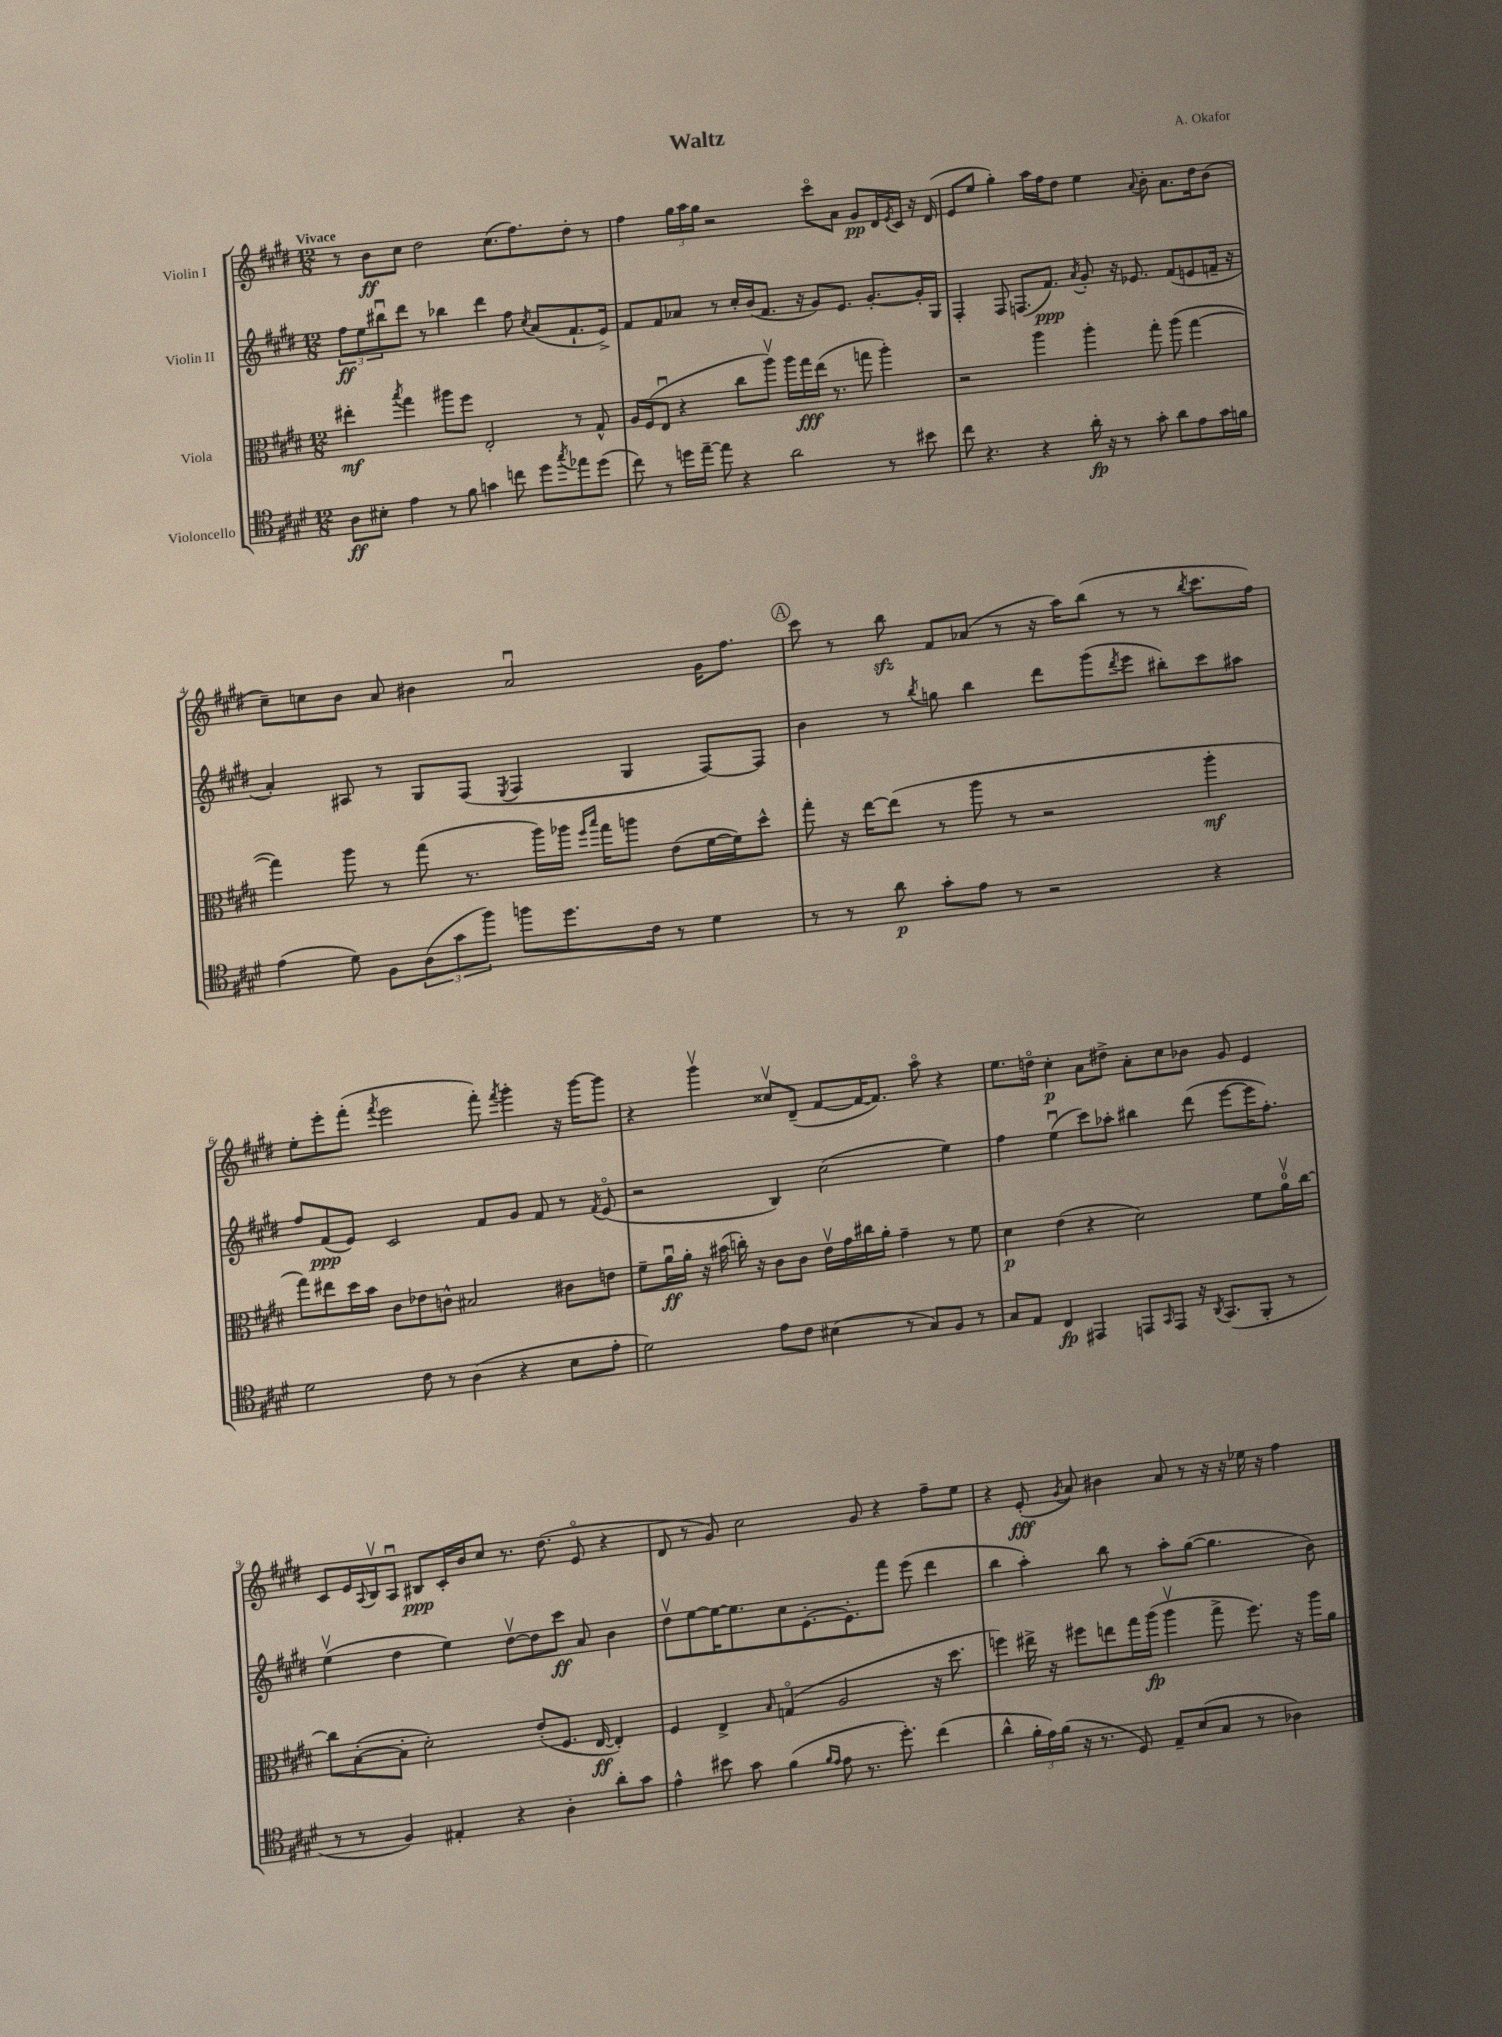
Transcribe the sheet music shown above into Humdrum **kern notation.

**kern	**kern	**kern	**kern
*staff4	*staff3	*staff2	*staff1
*clefC4	*clefC3	*clefG2	*clefG2
*k[f#c#g#d#]	*k[f#c#g#d#]	*k[f#c#g#d#]	*k[f#c#g#d#]
*M12/8	*M12/8	*M12/8	*M12/8
8A	4ee#'	12ff#	8r
.	.	12ee	.
8B#'	.	.	8b
.	.	12bb#u	.
.	8qbb	.	.
4e	4gg#	8ddd#	8cc#
.	.	8r	2dd#
8r	8aa#	4bb-	.
8f#	8ff#	.	.
4g	2E'	4ddd#	.
.	.	.	(8.cc#
8cc	.	8ff#	.
.	.	.	8.ff#)
.	.	8qcc#	.
8dd#	.	(8a	.
8qgg#	.	.	.
8ee-	8r	8.f#`	8dd#'
(8dd#	8G#^^	.	8r
.	.	16e^)	.
=	=	=	=
8cc#)	16A	8f#	4ff#
.	(16F#	.	.
8r	8Eu	8f#	.
16dd	4r	8a-	24gg#
.	.	.	24aa
[16ee~	.	.	.
.	.	.	24gg#
8ee]	.	8r	2r
4r	8cc#	16cc#'	.
.	.	(16b	.
.	8aav)	8.f#	.
2a	16aa	.	.
.	16gg#	16r	.
.	(16ee	8g#)	8ccc#o
.	8.r	.	.
.	.	8.e	8a
.	8gg	.	8g#
.	.	[8.g#'	.
8r	4aa')	.	16d#
.	.	.	8qe
.	.	.	16c#
8b#	.	16g#']	16r
.	.	16G#	(16d#
=	=	=	=
8cc#	2r	4F#'	8e
4.r	.	.	8ee
.	.	8F#	4gg#')
.	.	(8.F	.
4r	4aa	.	16aa
.	.	8.f#)	16ff#
.	.	.	8dd#
.	.	8qa	.
16a'	4aa'	8g#'	4ee
16r	.	.	.
8r	.	16r	.
.	.	8.e-	.
.	.	.	8qqa
8g#'	8gg#'	.	8b'
8a	(8aa	(8f#	8.a
8e	[4gg#	8e	.
.	.	.	16dd#
16g#	.	16f~	(8b
16f	.	16r	.
=	=	=	=
(4e	4gg#])	4a')	8cc#~)
.	.	.	8cc
8d#)	8aa	8A#	8b
8F#	8r	8r	8a
(12A	(8gg#	8G#	4b#
12g#	.	.	.
.	8.r	(8F#	.
12ff#)	.	.	.
.	.	8qE	.
8ff	.	4F#	2au
.	16aa)	.	.
8.dd#	16aa-	.	.
.	16qqff#	.	.
.	16qqbb	.	.
.	16gg#	.	.
.	8aa	4G#	.
16c#	.	.	.
8r	(8e	.	.
4d#	[16f#	[8F#)	16g#
.	16f#])	.	8.ff#
.	8dd#^^	8F#]	.
=	=	=	=
8r	8gg#'	4b	8ccc#
8r	16r	.	8r
.	[16ee	.	.
8a	(8ee]	8r	8bb
.	.	8qbb	.
8g#'	8r	8gg	8f#
8e	8aa	4bb	(8a-
8r	8r	.	8r
2r	2r	8ddd#	16r
.	.	.	16aa)
.	.	(8ggg#	(8bb
.	.	8qddd#	.
.	.	8eee	8r
.	.	8bb#')	8r
.	.	.	8qbb
4r	4aa'	8ccc#	8.ccc#
.	.	8aa#	.
.	.	.	16ff#)
=	=	=	=
2d#	8gg#)	8ff#	8ee'
.	8ee#	(8f#	8eee'
.	16dd#	8e)	(8fff#'
.	16b	.	.
.	.	.	8qfff#
.	8c#	2c#	2eee
8c#	8e-	.	.
8r	8c^^	.	.
(4A	2B#	.	.
.	.	8f#	8fff#')
.	.	.	8qfff#
4r	.	8g#	4ggg#'
.	.	8f#	.
8B	8c#	8r	16r
.	.	.	[16ggg#
.	.	8qf#	.
8e'	8e	(8eo	8ggg#]
=	=	=	=
2d#)	8f#~	2r	4r
.	16au	.	.
.	16a'	.	.
.	16r	.	4ggg#v
.	(16b#	.	.
.	16cc')	.	.
.	16r	.	.
8e	8c#	4B)	8cc##v
8c#	8c#	.	(8d#~
(4B#	16ev	(2cc#	[8f#
.	16g#	.	.
.	16cc#	.	16f#_
.	16a'	.	8.f#])
8r	4g#~	.	.
8G#)	.	.	8aao
8F#	8r	4ee)	4r
8r	8f#	.	.
=	=	=	=
8G#	4d#	4ff#	8.ee
8E	.	.	.
.	.	.	16ddo
4C#	(4e	(4eeu	4cc#'
4EE#	4r	8ccc#)	8a
.	.	8aa-'	8dd#^
8EE	2d#)	4bb#	8a'
16qqGG#	.	.	.
8EE	.	.	8cc#
16r	.	(8ddd#	8b-
8qAA	.	.	.
(8.GG#	.	.	.
.	.	[8eee	8g#
8FF#'	8f#	16eee]	4e
.	.	8.ff#')	.
8r	16av	.	.
.	[16cc#	.	.
=	=	=	=
8r	8cc#]	(4eev	8c#
8r	([8B'	.	16e
.	.	.	8qqA
.	.	.	16Bv
4F#)	8B']	4dd#	8Au
.	2d#')	.	8B#
4E#'	.	4ee)	16c#'
.	.	.	16b
.	.	.	8cc#
4r	.	[8dd#v	8.r
.	(8e'	8dd#]	.
.	.	.	(8.dd#
4A'	8.F#	8ccc#	.
.	.	8a	8eo
.	[16E	.	.
8a'	4E'])	4b	4r
8g#	.	.	.
=	=	=	=
4e^^	4F#	8dd#v	8d#
.	.	[8ee	8r
8b#	4E^	16ee_	8g#)
.	.	8.ee]	.
8g#	.	.	2cc#
.	16qqB	.	.
(4f#	(4Go	8cc#	.
.	.	[8.e'	.
16qqf#	.	.	.
16qqe	.	.	.
8e	2A	.	.
.	.	8.e']	.
8.r	.	.	8g#
.	.	8fff#	4r
8.dd#')	.	.	.
.	.	(8eee	.
(4cc#	16r	4ddd#	8ff#~
.	8.dd#	.	.
.	.	.	8ee
=	=	=	=
4a^^	4ff)	4bb	4r
24f#'	16ee#^	4aa')	(8e'
24e)	.	.	.
.	16r	.	.
(24f#	.	.	.
.	.	.	8qg#
16r	8ff#	.	8a)
8.r	.	.	.
.	8ee	8bb	4b#
8D#)	16gg#	8r	.
.	(16aa	.	.
8E~	4aav	8aa'	8a
(8B	.	([8gg#	8r
8G#	8gg#^	4.gg#]	16r
.	.	.	16r
8r	8.ff#)	.	16ee-
.	.	.	16r
4A-)	.	.	4ff#
.	16r	.	.
.	16aa	8b)	.
.	16a	.	.
==	==	==	==
*-	*-	*-	*-
